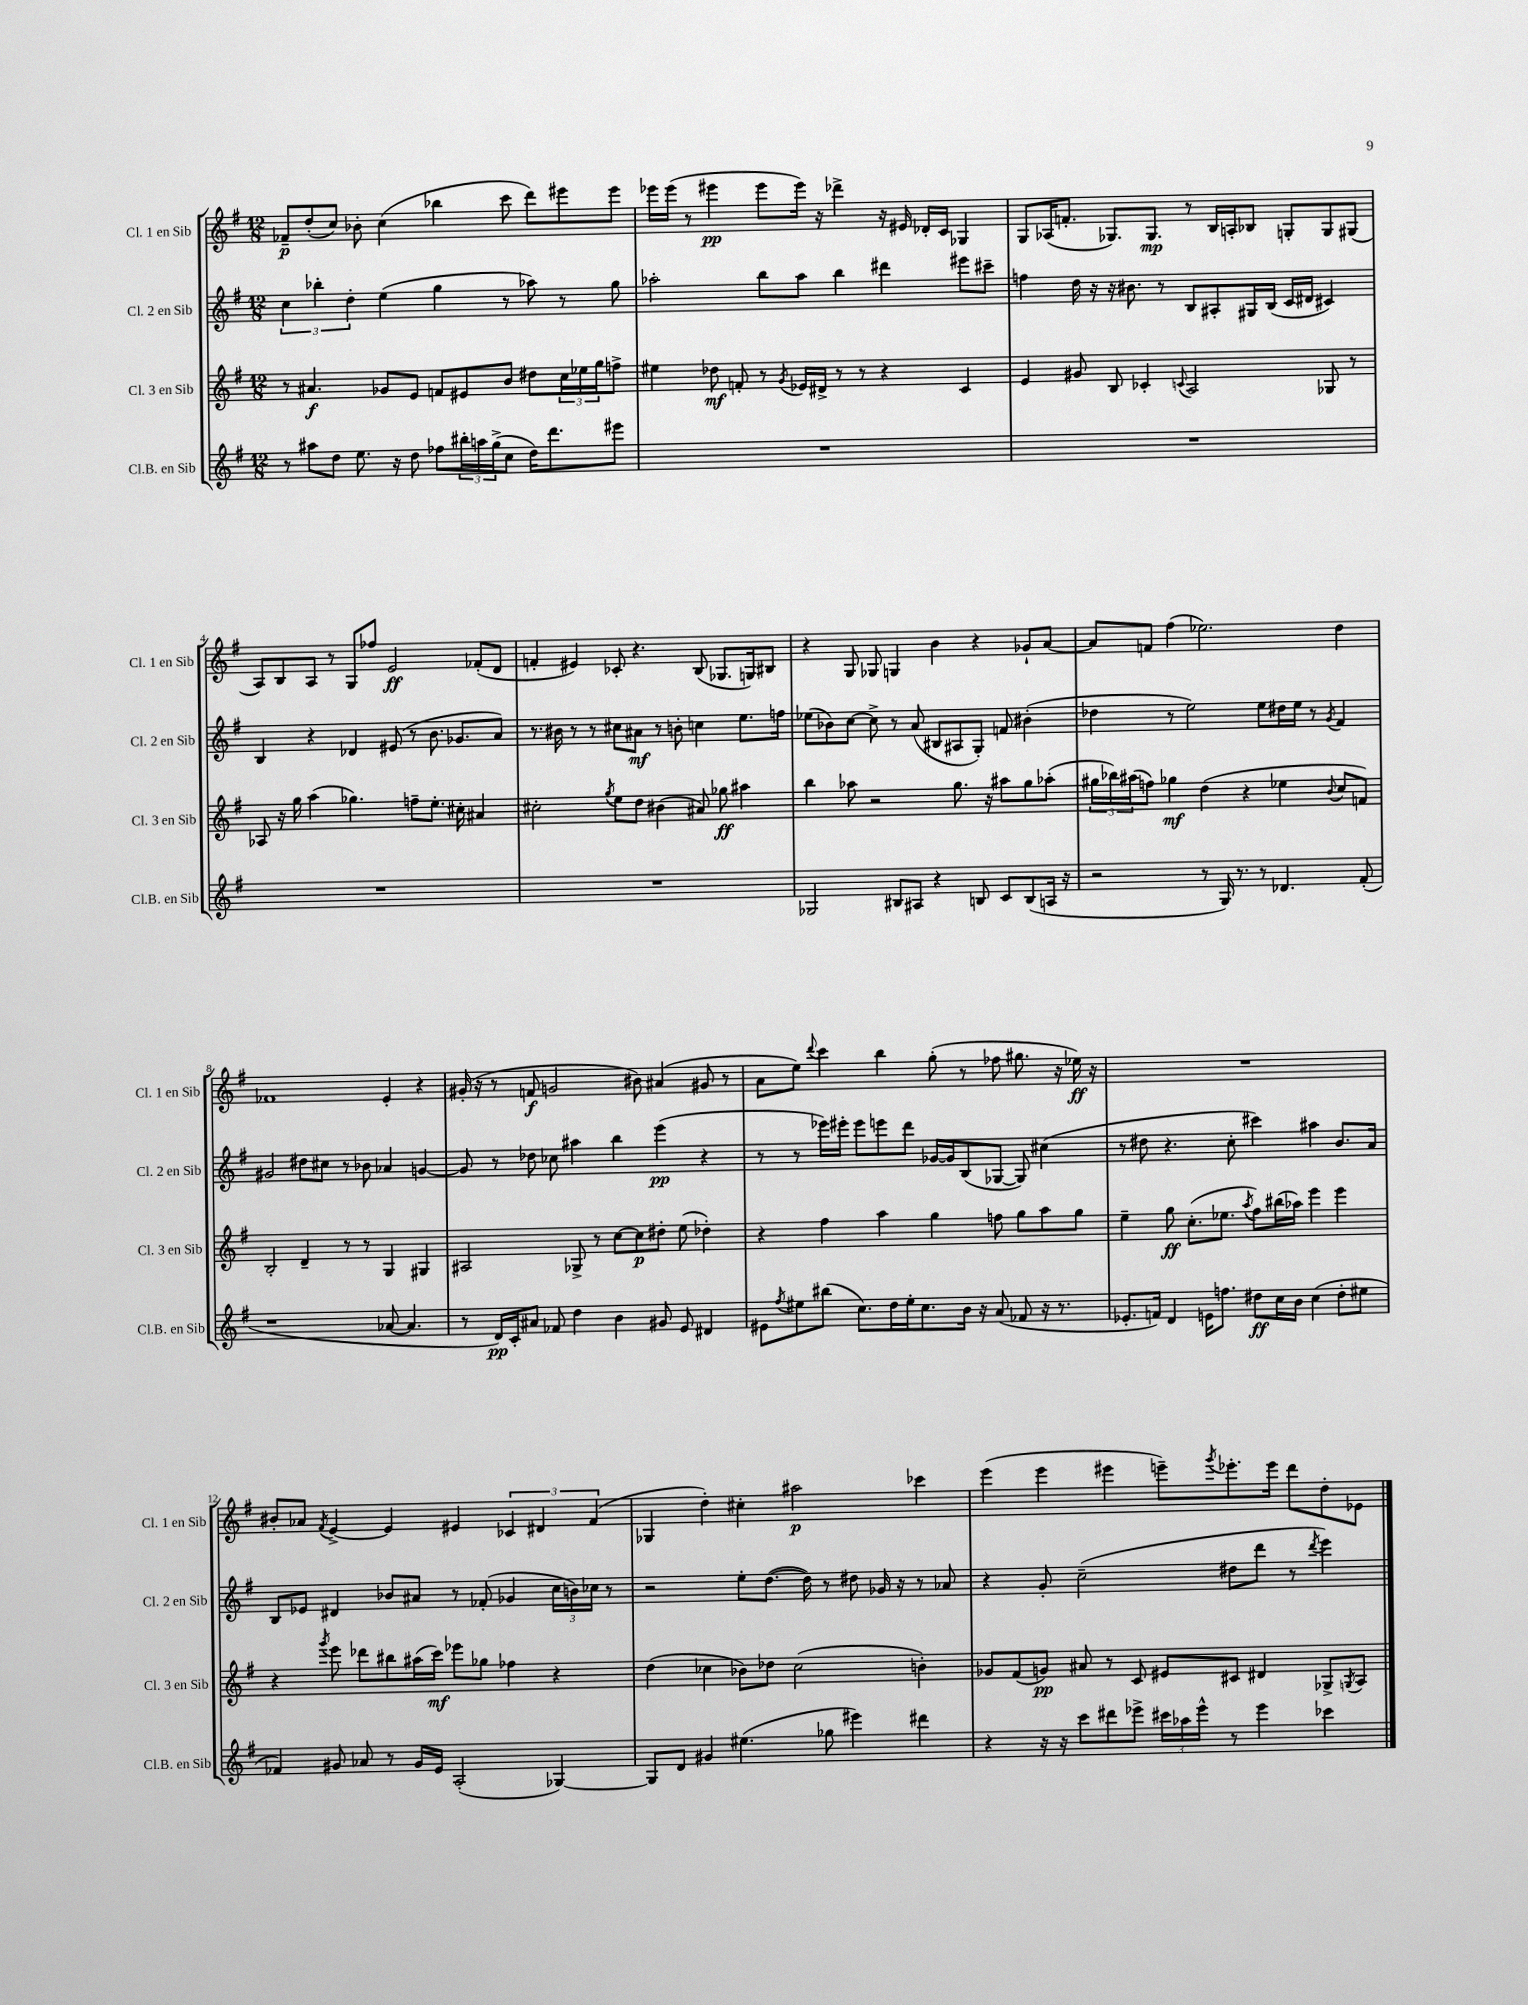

**kern	**kern	**kern	**kern
*staff4	*staff3	*staff2	*staff1
*clefG2	*clefG2	*clefG2	*clefG2
*k[f#]	*k[f#]	*k[f#]	*k[f#]
*M12/8	*M12/8	*M12/8	*M12/8
8r	8r	6cc\	8f-~/L
8aa#\L	4.a#/	.	(8dd'/
.	.	6bb-'\	.
8dd\J	.	.	8cc/J)
.	.	6dd'\	.
8.ee\	.	.	8b-'\
.	8g-/L	(4ee\	(4cc\
16r	.	.	.
8dd\	8e/J	.	.
8ff-\L	8f/L	4gg\	4bb-\
24bb#'\L	8e#/	.	.
24aa\	.	.	.
(24gg^\J	.	.	.
8cc\J	8b/J	8r	8ccc\
16dd\LK)	8dd#\L	8aa-\)	8ddd\L)
8.ddd\	.	.	.
.	24cc\L	8r	8eee#\
.	24ee-\	.	.
.	24gg\J	.	.
8eee#\J	8ff^\J	8gg\	8eee#\J
=	=	=	=
1.r	4ee#\	2aa-'\	16eee-\LL
.	.	.	(16eee-\JJ
.	.	.	8r
.	8dd-\	.	4eee#\
.	8f'/	.	.
.	8r	8bb\L	8eee#\L
.	8qg/	.	.
.	16e-/LL	8aa-\J	16eee#\Jk)
.	16d#^/JJ	.	16r
.	8r	4bb\	4ddd-^\
.	8r	.	.
.	4r	4ddd#\	16r
.	.	.	16e#/
.	.	.	16d-'/LL
.	.	.	16c/JJ
.	4c/	8eee#\L	4G-/
.	.	8ccc#~\J	.
=	=	=	=
1.r	4e/	4ff\	8G/L
.	.	.	(16A-/K
.	.	.	8.f'/J
.	8g#/	16dd\	.
.	.	16r	.
.	8B/	16r	8.G-/L)
.	.	8.b#\	.
.	4c-'/	.	.
.	.	.	8.G-/J
.	.	8r	.
.	8qqc/	.	.
.	2A/	8B/L	8r
.	.	8A#'/	16B/LL
.	.	.	16A'/J
.	.	16G#/L	8B-/J
.	.	(16B/JJ	.
.	.	16c/LL	8G'/L
.	.	16d#/JJ	.
.	8G-/	4c#/)	8G/
.	8r	.	(8G#/J
=	=	=	=
1.r	8A-/	4B/	8A/L)
.	16r	.	8B/
.	16gg\	.	.
.	(4aa\	4r	8A/J
.	.	.	8r
.	4.gg-\)	4d-/	8G/L
.	.	.	8ff-/J
.	.	(8e#/	2e/
.	8ff~\L	8r	.
.	8.ee'\J	8.b\	.
.	16cc#'\	8.g-/L	.
.	4a#/	.	(8f-'/L
.	.	8a/J)	8d/J
=	=	=	=
1.r	2cc#'\	8.r	4f'/
.	.	16b#\	.
.	.	8r	4e#/)
.	.	8r	.
.	8qgg/	.	.
.	8ee\L	8cc#\L	8c-'/
.	8dd\J	8a#\J	4.r
.	(4b#\	8r	.
.	.	8b'\	.
.	8a#/)	4cc\	(8B/
.	8gg-\	.	8.G-/L
.	4aa#\	8.ee\L	.
.	.	.	16G/k)
.	.	.	8B#/J
.	.	16ff\Jk	.
=	=	=	=
2G-/	4bb\	(8ee-\L	4r
.	.	8b-\)	.
.	8aa-\	[8cc\J	8G/
.	2r	8cc^\]	8G-/
8B#/L	.	8r	4G/
8A#/J	.	(8a/	.
4r	.	8B#/L	4b\
.	8.gg\	8A#/	.
8B/	.	8G'/J)	4r
.	16r	.	.
8c/L	8aa#\L	8f/	.
(8B/	8gg\	(4b#'\	8g-`/L
16A/Jk	(8aa-'\J	.	[8a/J
16r	.	.	.
=	=	=	=
2r	24gg#\LL	4dd-\	8a/]L
.	24bb-\)	.	.
.	(24aa#\J	.	.
.	8ff\J)	.	8f/J
.	4gg-\	8r	(4ff#\
.	.	2ee\)	.
8r	(4dd\	.	2.ee-\)
16G/)	.	.	.
8.r	.	.	.
.	4r	.	.
8r	.	8ee\L	.
4.d-/	4ee-\	16dd#\L	.
.	.	16ee\JJ	.
.	.	8r	.
.	8qqb/	8qg/	.
.	8cc/L	4f#/	4dd\
(8f#'/	8f/J)	.	.
=	=	=	=
1r	2B'/	2g#/	1f-
.	4d~/	8dd#\L	.
.	.	8cc#\J	.
.	8r	8r	.
.	8r	8b-\	.
[8a-/	4G/	4a-/	4e'/
4.a-/]	.	.	.
.	4G#/	[4g/	4r
=	=	=	=
8r	2A#/	8g/]	(16g#'/
.	.	.	16r
16d/LL)	.	8r	8r
16c'/J	.	.	.
8a#/J	.	8dd-\	8f/
8f-/	.	8cc-\	2g/
4dd\	8G-^/	4aa#\	.
.	8r	.	.
4b\	[8cc\L	4bb\	.
.	8cc\]	.	8b#\)
8g#/	8dd#'\J	(4eee\	(4a#/
8e/	(8ee\	.	.
4d#/	4dd-'\)	4r	8g#/
.	.	.	8r
=	=	=	=
8e#\L	4r	8r	8a\L
8qff#/	.	.	.
8ee#\	.	8r	8ee\J)
.	.	.	8qqddd/
(8bb#\J	4ff#\	16eee-\LL)	4ccc\
.	.	16eee#'\JJ	.
8.cc\L)	.	8eee#\L	.
.	4aa\	8eee\	4bb\
16dd\L	.	.	.
16ee#'\J	.	8ddd\J	.
8.cc\	.	.	.
.	4gg\	[16g-/LL	(8gg'\
.	.	16g-/]J	.
16b\Jk	.	(8B/	8r
16r	.	.	.
(8a/	8ff\	[8G-/J	8ff-\
8f-/	8gg\L	8G-/])	8.gg#\
16r	8aa\	(4cc#\	.
8.r	.	.	16r
.	8gg\J	.	16ee-\)
.	.	.	16r
=	=	=	=
8.e-'/L	4ee~\	8r	1.r
.	.	8dd#\	.
16f/Jk)	.	.	.
4d/	8gg\	4.r	.
.	(8.cc'\L	.	.
16e\LK	.	.	.
8.ff\J	8.ee-\J	.	.
.	.	8cc'\	.
.	8qaa/	.	.
8dd#\L	8ff#\L)	4ccc#\)	.
16cc\L	(16bb#\L	.	.
16b\JJ	16aa-\JJ)	.	.
(4cc\	4eee\	4aa#\	.
8dd#'\L	4eee\	8.b/L	.
8ee#\J	.	.	.
.	.	16a/Jk	.
=	=	=	=
4f-/)	4r	8B/L	8b#'/L
.	.	8e-/J	8a-/J
.	8qggg/	.	8qf#/
8g#/	8eee\	4d#/	[4e^/
8a-/	8ddd-\L	.	.
8r	8bb#\	8b-/L	4e/]
16g#/LL	(16aa#\L	8a#/J	.
16e/JJ	16ccc\JJ)	.	.
(2A'/	8eee-\L	8r	4e#/
.	8gg-\J	(8f-'/	.
.	4ff-\	4g-/	6c-/
.	.	.	6d#/
[4G-/)	4r	24cc\LL	.
.	.	24b\)	.
.	.	24cc-\JJ	(6f#/
.	.	8r	.
=	=	=	=
8G-/]L	(4dd\	2r	4G-/
8d/J	.	.	.
4g#/	4cc-\	.	4dd'\)
(4.ee#\	8b-\L)	8ee'\L	4cc#'\
.	8dd-\J	([8.dd\J	.
.	(2cc-\	.	2aa#\
.	.	16dd\])	.
8gg-\	.	8r	.
4eee#\)	.	8dd#\	.
.	.	16g-/	.
.	.	16r	.
4ddd#\	4b'\)	8r	4ccc-\
.	.	8a-/	.
=	=	=	=
4r	8g-/L	4r	(4eee\
.	(8f#/	.	.
16r	8g/J)	8g'/	4eee\
16r	.	.	.
8ccc\L	8a#/	(2cc~\	.
8ddd#\	8r	.	4eee#\
8eee-^\J	8c/	.	.
24ccc#\LL	8e#/L	.	8eee~\L)
24aa-\	.	.	.
24eee-^^\JJ	.	.	.
.	.	.	8qggg/
8r	8c#/J	8dd#\L	8.eee-'\
4eee-\	4d#/	8ddd\J	.
.	.	.	16eee-\Jk
.	.	8r	8ddd\L
.	.	8qddd/	.
4ccc-\	8G-^/L	4eee\)	8dd'\
.	8qG/	.	.
.	8A/J	.	8e-\J
==	==	==	==
*-	*-	*-	*-
